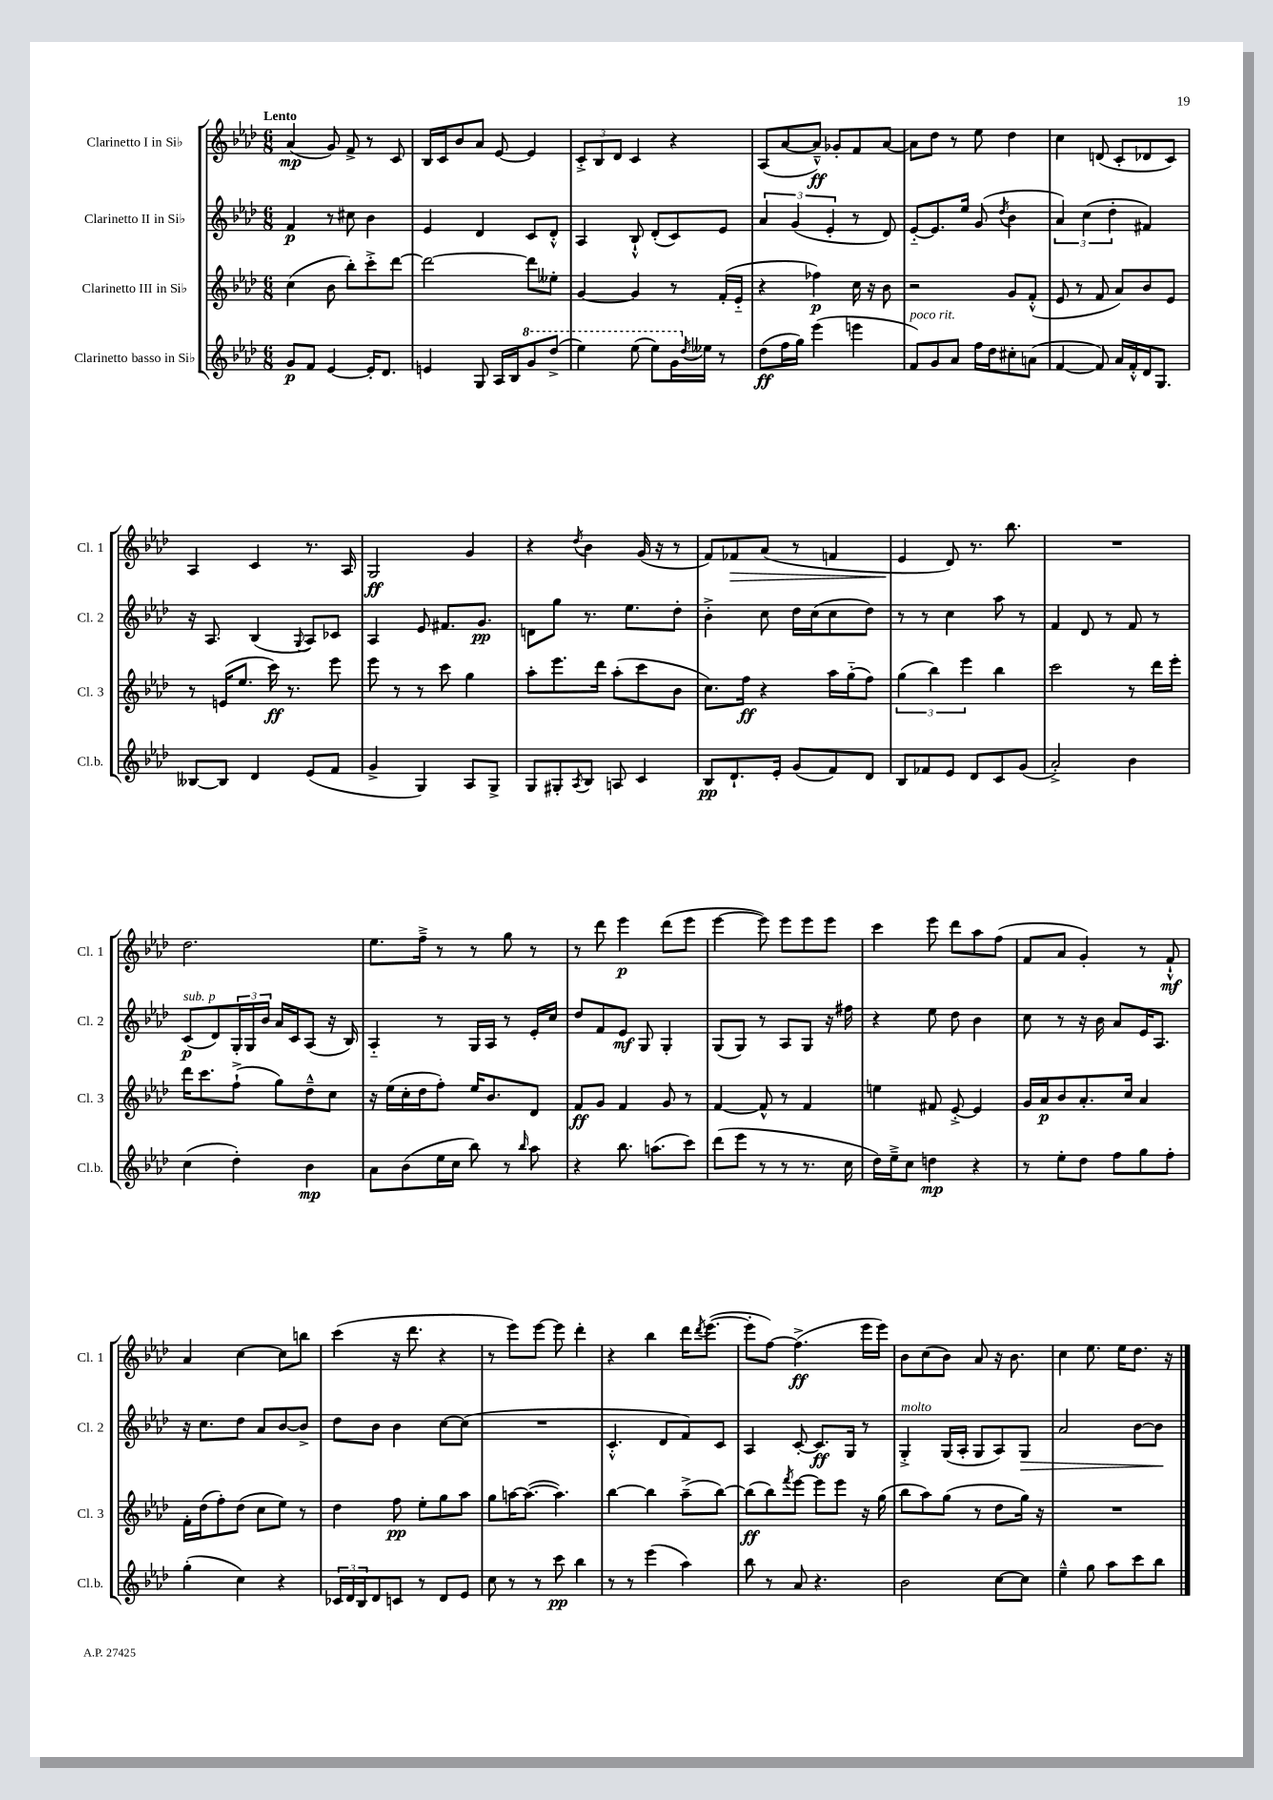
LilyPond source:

<<
\new StaffGroup <<
\new Staff = "s0" \with { instrumentName = "Clarinetto I in Sib" shortInstrumentName = "Cl. 1" } {
    \clef treble \key aes \major \numericTimeSignature \time 6/8 \tempo "Lento"
    aes'4\mp( g'8) f'8-> r8 c'8 |
    bes16 c'16 bes'8 aes'8 ees'8~ ees'4 |
    \tuplet 3/2 { c'8-.-> bes8 des'8 } c'4 r4 |
    aes8( aes'8~ aes'8---^\ff) ges'8-. f'8 aes'8~ |
    aes'8 des''8 r8 ees''8 des''4 |
    c''4 d'8( c'8-. des'8 c'8) |
    aes4 c'4 r8. aes16 |
    g2\ff g'4 |
    r4 \acciaccatura { des''8 } bes'4 g'16( r16 r8 |
    f'8) fes'8\> aes'8( r8 f'4 |
    ees'4\! des'8) r8. bes''8. |
    R2. |
    des''2. |
    ees''8. f''16---> r8 r8 g''8 r8 |
    r8 des'''8 ees'''4\p des'''8( ees'''8 |
    ees'''4~ ees'''8) ees'''8 ees'''8 ees'''8 |
    c'''4 ees'''8 des'''8 aes''8 f''8( |
    f'8 aes'8 g'4-.) r8 f'8-!-^\mf |
    aes'4 c''4~ c''8 b''8 |
    c'''4( r16 des'''8. r4 |
    r8 ees'''8) ees'''8~ ees'''8 des'''4-. |
    r4 bes''4 des'''16 \acciaccatura { des'''8 } ees'''8.~( |
    ees'''8-. f''8~) f''4.->\ff( ees'''16 ees'''16) |
    bes'8 c''8( bes'8) aes'8 r16 bes'8. |
    c''4 ees''8. ees''16 des''8. r16 \bar "|." |
}
\new Staff = "s1" \with { instrumentName = "Clarinetto II in Sib" shortInstrumentName = "Cl. 2" } {
    \clef treble \key aes \major \numericTimeSignature \time 6/8
    f'4\p r8 cis''8 bes'4 |
    ees'4 des'4 c'8 des'8-.-^ |
    aes4 bes8-!-^ des'8-.( c'8) ees'8 |
    \tuplet 3/2 { aes'4 g'4( ees'4-. } r8 des'8) |
    ees'8~-_ ees'8. ees''16 g'8( \acciaccatura { des''8 } bes'4 |
    \tuplet 3/2 { aes'4) c''4( des''4-. } fis'4) |
    r16 aes8. bes4( \appoggiatura { g8 } aes8) ces'8 |
    aes4 ees'8 fis'8. g'8.\pp |
    d'8 g''8 r8. ees''8. des''8-. |
    bes'4-.-> c''8 des''16 c''16( c''8 des''8) |
    r8 r8 c''4 aes''8 r8 |
    f'4 des'8 r8 f'8 r8 |
    c'8\p^\markup { \italic "sub. p" }( des'8) \tuplet 3/2 { g16-. g16 bes'16 } aes'16 c'16 aes8( r16 bes16) |
    aes4-_ r8 g16 aes16 r8 ees'16-. c''16 |
    des''8 f'8 ees'8\mf g8 g4-. |
    g8( g8) r8 aes8 g8 r16 fis''16 |
    r4 ees''8 des''8 bes'4 |
    c''8 r8 r16 bes'16 aes'8 ees'16 aes8. |
    r16 c''8. des''8 aes'8 bes'8~ bes'8-> |
    des''8 bes'8 bes'4 c''8~ c''8( |
    R2. |
    c'4.-.-^ des'8 f'8) c'8 |
    aes4 c'8~-. c'8.\ff g16 r8 |
    g4-.->^\markup { \italic "molto" } g16( aes16-. g8 aes8) g8\> |
    aes'2 bes'8~ bes'8\! \bar "|." |
}
\new Staff = "s2" \with { instrumentName = "Clarinetto III in Sib" shortInstrumentName = "Cl. 3" } {
    \clef treble \key aes \major \numericTimeSignature \time 6/8
    c''4( bes'8 bes''8-.) c'''8-.-> des'''8~ |
    des'''2~ des'''8 eeses''8-. |
    g'4~ g'4 r8 f'16-.( ees'16-_ |
    r4 fes''4\p) c''16 r16 bes'8 |
    r2 g'8 f'8-.-^( |
    ees'8 r8 f'8 aes'8) bes'8 ees'8 |
    r8 e'16( ees''8. c'''16\ff) r8. ees'''8 |
    ees'''8 r8 r8 c'''8 g''4 |
    aes''8-. ees'''8. des'''16 aes''8-.( c'''8 bes'8 |
    c''8.) f''16\ff r4 aes''16 g''16-_( f''8) |
    \tuplet 3/2 { g''4( bes''4) ees'''4 } bes''4 |
    c'''2 r8 des'''16 ees'''16-. |
    des'''16 c'''8. f''8-!->( g''8) des''8---^ c''8 |
    r16 ees''16( c''16-. des''16 f''8-.) ees''16 bes'8. des'8 |
    f'8\ff g'8 f'4 g'8 r8 |
    f'4~ f'8-^ r8 f'4 |
    e''4 fis'8 ees'8~-.-> ees'4 |
    g'16 aes'16\p bes'8 aes'8.-. c''16 aes'4 |
    f'16-. des''16( f''8-.) des''8( c''8 ees''8) r8 |
    des''4 f''8\pp ees''8-. g''8 aes''8 |
    g''8 a''16~ a''8.~( a''4.) |
    bes''4~ bes''4 aes''8--->( bes''8~) |
    bes''8\ff( bes''8) \acciaccatura { f'''8 } ees'''8~ ees'''8 ees'''8 r16 g''16( |
    bes''8 aes''8) g''8( r8 des''8 g''16) r16 |
    R2. \bar "|." |
}
\new Staff = "s3" \with { instrumentName = "Clarinetto basso in Sib" shortInstrumentName = "Cl.b." } {
    \clef treble \key aes \major \numericTimeSignature \time 6/8
    g'8\p f'8 ees'4~ ees'16-. des'8. |
    e'4 g8 aes16 bes16 \ottava #1 g''8 des'''8->( |
    ees'''4) ees'''8( ees'''8) g''16 \ottava #0 \acciaccatura { des''8 } eeses''16 r8 |
    des''8\ff( f''16 g''16) ees'''4( e'''4 |
    f'8^\markup { \italic "poco rit." }) g'8 aes'8 f''16 des''16 cis''8-. a'8( |
    f'4~ f'8) aes'16 f'16-.-^ des'16 g8. |
    beses8~ beses8 des'4 ees'8( f'8 |
    g'4-> g4) aes8 g8-> |
    g8 gis8-. \acciaccatura { aes8 } bes8 a8 c'4 |
    bes8\pp des'8.-! ees'16-. g'8( f'8) des'8 |
    bes8 fes'8 ees'8 des'8 c'8 g'8( |
    aes'2-.->) bes'4 |
    c''4( des''4-.) bes'4\mp |
    aes'8 bes'8( ees''16 c''16 bes''8) r8 \grace { bes''16 } aes''8 |
    r4 bes''8. a''8.( c'''8) |
    des'''8( ees'''8 r8 r8 r8. c''16 |
    des''16) ees''16---> c''8 d''4\mp r4 |
    r8 ees''8-. des''8 f''8 g''8 f''8-. |
    g''4-.( c''4) r4 |
    \tuplet 3/2 { ces'16 des'16 bes16 } des'8 c'8 r8 des'8 ees'8 |
    c''8 r8 r8 c'''8\pp bes''4 |
    r8 r8 ees'''4( aes''4) |
    bes''8 r8 aes'8 r4. |
    bes'2 c''8~ c''8 |
    ees''4---^ g''8 aes''8 c'''8 bes''8 \bar "|." |
}
>>
>>
\layout { \context { \Score \remove "Bar_number_engraver" } }
